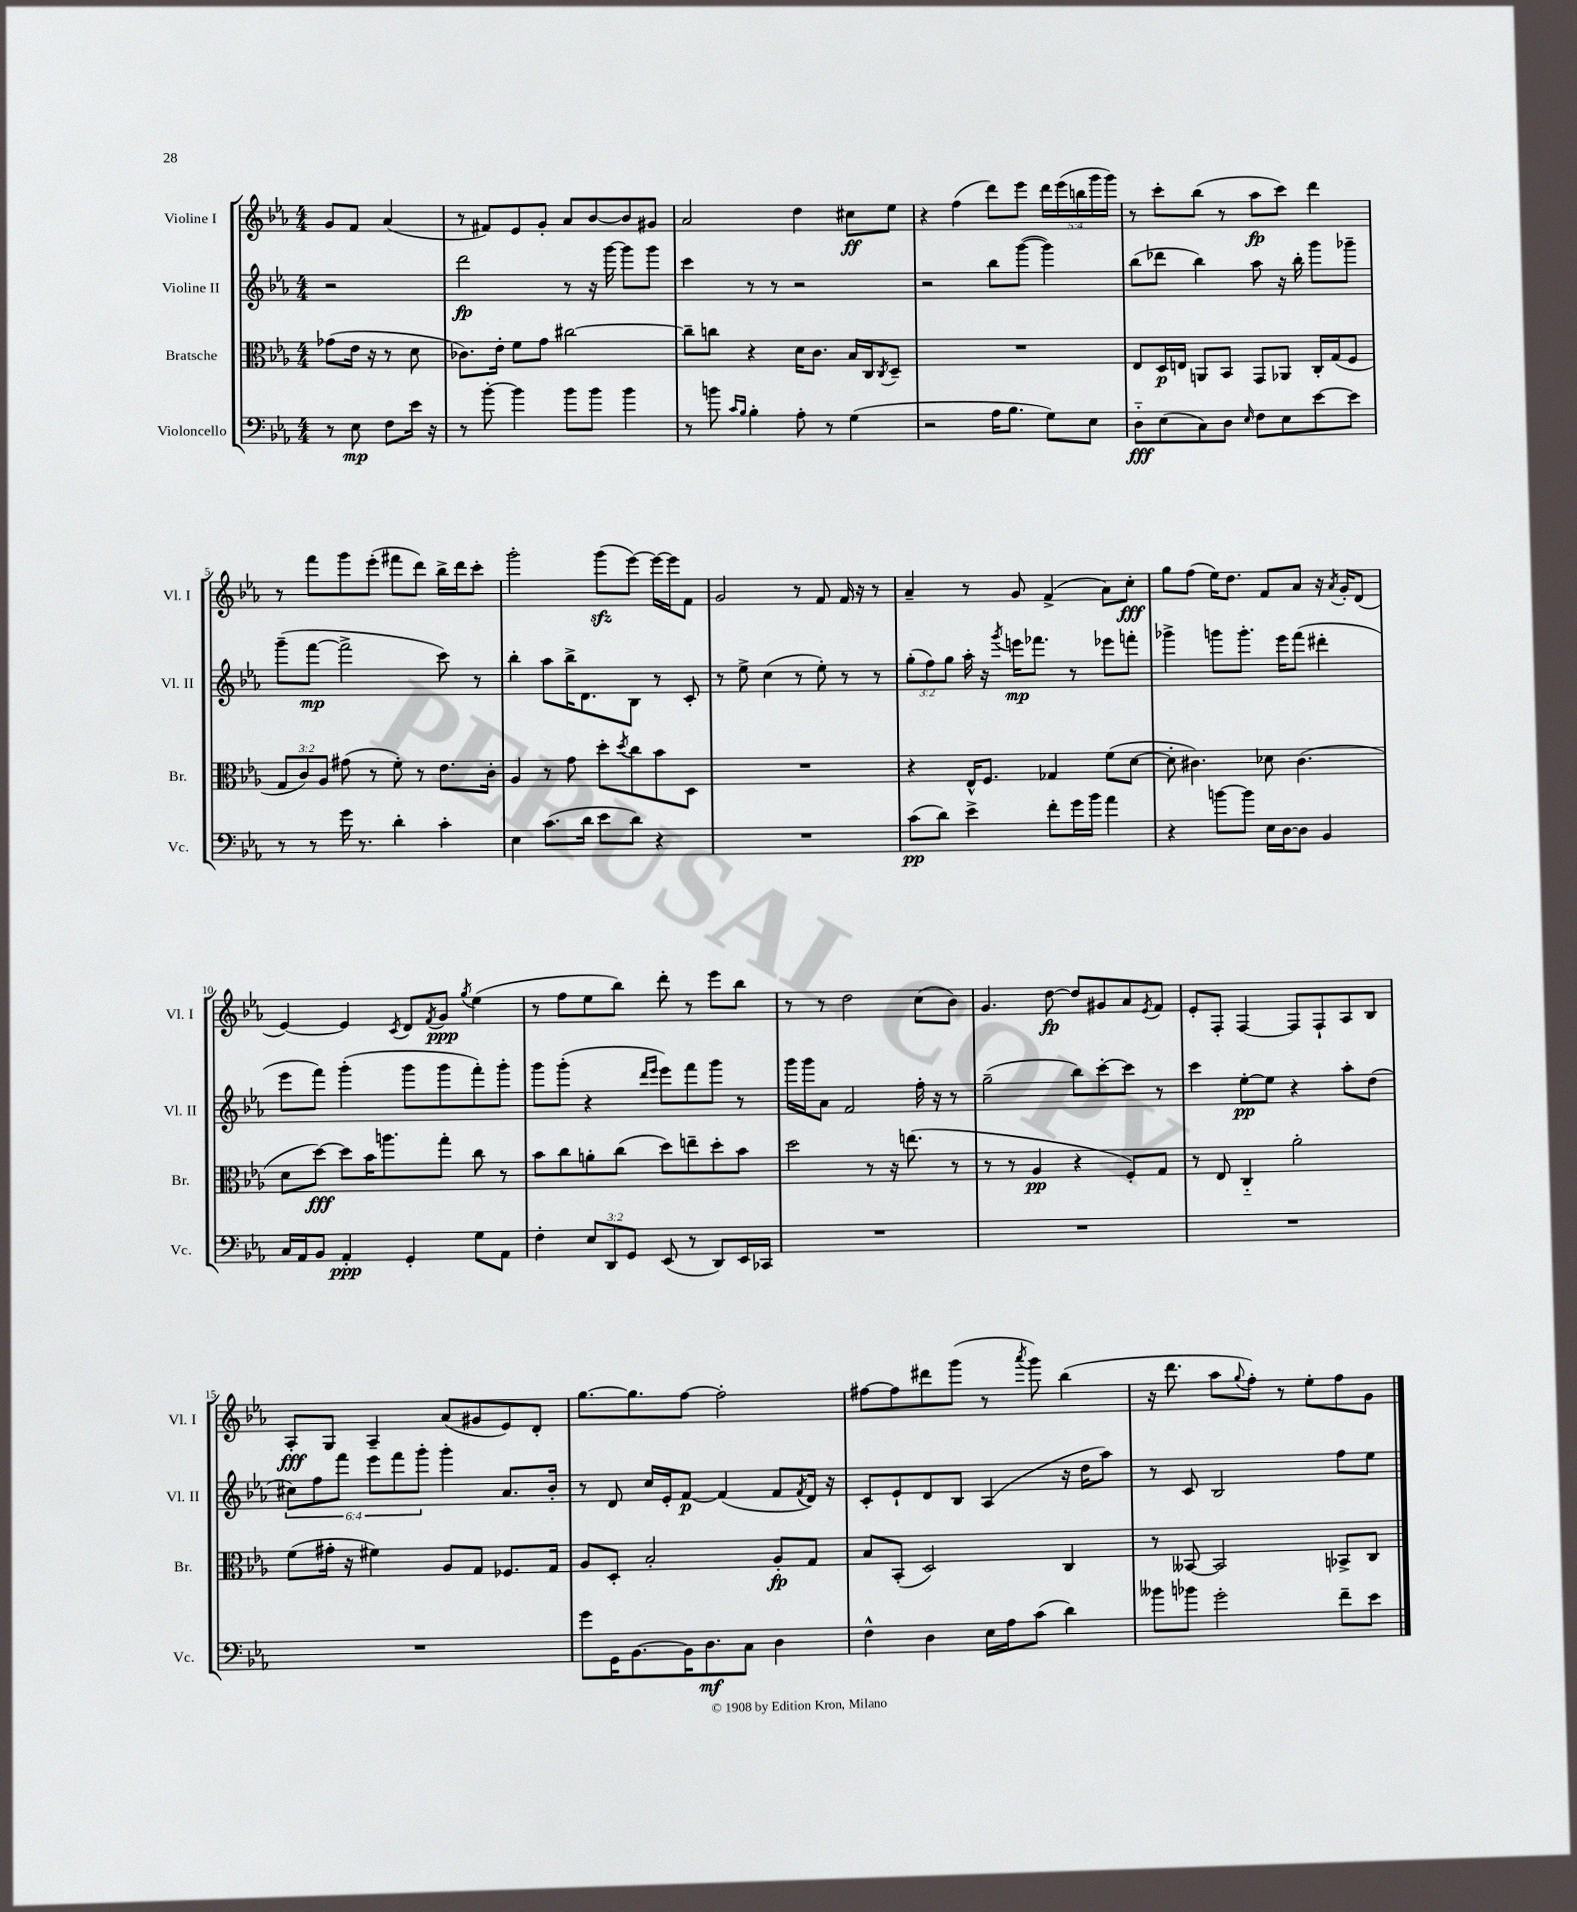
<<
\new StaffGroup <<
\new Staff = "s0" \with { instrumentName = "Violine I" shortInstrumentName = "Vl. I" } {
    \clef treble \key ees \major \numericTimeSignature \time 4/4 \override Staff.TupletNumber.text = #tuplet-number::calc-fraction-text \partial 2
    g'8 f'8 aes'4( |
    r8 fis'8) ees'8 g'8-. aes'8 bes'8~ bes'8 gis'8 |
    aes'2 d''4 cis''8\ff ees''8 |
    r4 f''4( d'''8) ees'''8 \tuplet 5/4 { d'''16 ees'''16( b''16 g'''16 g'''16) } |
    r8 c'''8-. bes''8( r8 aes''8\fp c'''8) d'''4 |
    r8 f'''8 g'''8 ees'''8-.( fis'''8 d'''8) bes''16-> d'''16 c'''8-. |
    g'''2-. g'''8\sfz( ees'''8~) ees'''16~ ees'''16 f'8 |
    g'2 r8 f'8 f'16 r16 r8 |
    aes'4-- r8 g'8 f'4->( aes'8) c''8-.\fff |
    g''8 f''8( ees''16) d''8. f'8 aes'8 r16 \acciaccatura { aes'8 } g'16-. d'8( |
    ees'4~) ees'4 \acciaccatura { c'8 } d'8 \acciaccatura { f'8 } g'8\ppp \acciaccatura { g''8 } ees''4( |
    r8 f''8 ees''8 bes''8) d'''8-. r8 ees'''8 bes''8 |
    r8 r8 d''2 c''8( bes'8) |
    g'4. d''8~\fp d''8 gis'8 aes'8 \acciaccatura { ees'8 } f'8 |
    ees'8-. f8-. f4~ f8 f8-! aes8 bes8 |
    aes8-.\fff g8 aes4-- aes'8( gis'8 ees'8) d'8-. |
    g''8.~ g''8. f''8~ f''2-. |
    fis''8~ fis''8 dis'''8 g'''8( r8 \acciaccatura { aes'''8 } g'''8) bes''4( |
    r16 d'''8. aes''8 \appoggiatura { g''8 } f''8-.) r8 ees''8-. f''8 g'8 \bar "|." |
}
\new Staff = "s1" \with { instrumentName = "Violine II" shortInstrumentName = "Vl. II" } {
    \clef treble \key ees \major \numericTimeSignature \time 4/4 \override Staff.TupletNumber.text = #tuplet-number::calc-fraction-text \partial 2
    r2 |
    d'''2\fp r8 r16 g'''16~ g'''8 g'''8 |
    c'''4 r8 r8 r2 |
    r2 bes''8 g'''8~( g'''4) |
    bes''8( des'''8 bes''4) aes''8 r16 bes''16-. g'''8 ges'''8-- |
    g'''8--( f'''8~\mp f'''2-> c'''8) r8 |
    bes''4-. aes''8 bes''16-> d'8. bes8 r8 c'8-. |
    r8 ees''8-> c''4( r8 ees''8-.) r8 r8 |
    \tuplet 3/2 { g''8-.( f''8) g''8 } aes''16-. r16 \acciaccatura { g'''8 } e'''16\mp fes'''8. r8 ees'''8 f'''8-. |
    ges'''4-> g'''8 g'''8.-. ees'''16 f'''8( dis'''4-. |
    ees'''8 f'''8) g'''4-.( g'''8 g'''8 f'''8-.) g'''8-. |
    g'''8 g'''8-.( r4 \grace { d'''16 ees'''16 } ees'''8) f'''8 g'''8 r8 |
    g'''16 g'''16 aes'8 f'2 f''16-. r16 r8 |
    g''2--( bes''8) c'''8~-. c'''8 r8 |
    c'''4 ees''8~-.\pp ees''8 r4 aes''8-. d''8( |
    \tuplet 6/4 { cis''8) f''8 f'''8 ees'''8 f'''8 g'''8-. } g'''4-. aes'8. bes'16-. |
    r8 d'8 c''16 ees'16-. f'8~\p f'4( f'8 \acciaccatura { f'8 } d'16) r16 |
    c'8-. ees'8-! d'8 bes8 aes4( r16 d''16 aes''8) |
    r8 c'8 bes2 f''8 ees''8 \bar "|." |
}
\new Staff = "s2" \with { instrumentName = "Bratsche" shortInstrumentName = "Br." } {
    \clef alto \key ees \major \numericTimeSignature \time 4/4 \override Staff.TupletNumber.text = #tuplet-number::calc-fraction-text \partial 2
    ges'8( ees'16 r16 r8 d'8 |
    ces'8.) ees'16-. f'8 g'8 cis''2~ |
    cis''8-- c''8 r4 d'16 c'8. bes16 c16 \acciaccatura { c8 } d8-- |
    R1 |
    ees8 d16\p e16 a,8 bes,8 g,8 aes,8 c16-. g16( f8 |
    \tuplet 3/2 { g8 c'8) aes8 } gis'8( r8 f'8-.) r8 ees'8. c'16-. |
    aes4 r8 g'8 d''8-. \acciaccatura { d''8 } c''8 bes'8 d8 |
    R1 |
    r4 ees16-^ f8. ges4 f'8( d'8~ |
    d'8-. cis'4.) des'8 cis'4.( |
    d'8 d''8~\fff) d''8 bes'16 a''8. g''8-. c''8 r8 |
    bes'8 c''8 a'8-. c''8( d''8) e''8-- d''8-. bes'8 |
    d''2 r8 r16 e''8.( r8 |
    r8 r8 aes4\pp r4 f8-.) g8 |
    r8 ees8 c4-_ aes'2-. |
    f'8( gis'16-. r16 fis'4) aes8 g8 fes8. g16 |
    aes8 d8-. bes2-. aes8-.\fp g8 |
    bes8 bes,8-.( d2) c4 |
    r8 beses,8~ beses,2 bes,8-> c8 \bar "|." |
}
\new Staff = "s3" \with { instrumentName = "Violoncello" shortInstrumentName = "Vc." } {
    \clef bass \key ees \major \numericTimeSignature \time 4/4 \override Staff.TupletNumber.text = #tuplet-number::calc-fraction-text \partial 2
    r8 ees8\mp f8 ees'16 r16 |
    r8 bes'8~-. bes'4 bes'8 bes'8 bes'4 |
    r8 b'8 \grace { c'16 bes16 } bes4-. aes8-. r8 g4( |
    r2 aes16 bes8. g8) ees8 |
    d8-_\fff ees8( c8) d8 \grace { ees16 } f8 ees8 ees'8~ ees'8 |
    r8 r8 g'16 r8. d'4-. c'4-. |
    ees4 c'8.( d'16 ees'8 d'8) r4 |
    R1 |
    c'8\pp( d'8) ees'4-> f'8-. g'16 bes'16 aes'4 |
    r4 b'8~ b'8 ees16 d16~ d8 bes,4 |
    c16 aes,16 bes,8 aes,4-.\ppp g,4-. g8 aes,8 |
    f4-. \tuplet 3/2 { ees8 d,8 g,8 } ees,8( r8 d,8) ees,16 ces,16 |
    R1 |
    R1 |
    R1 |
    R1 |
    g'8 g,16 bes,8.~ bes,16 d8.\mf c8 d4 |
    f4-^ d4 ees16 aes16 c'8( d'4) |
    beses'8 bes'8 g'2-. f'8-- ees'8 \bar "|." |
}
>>
>>
